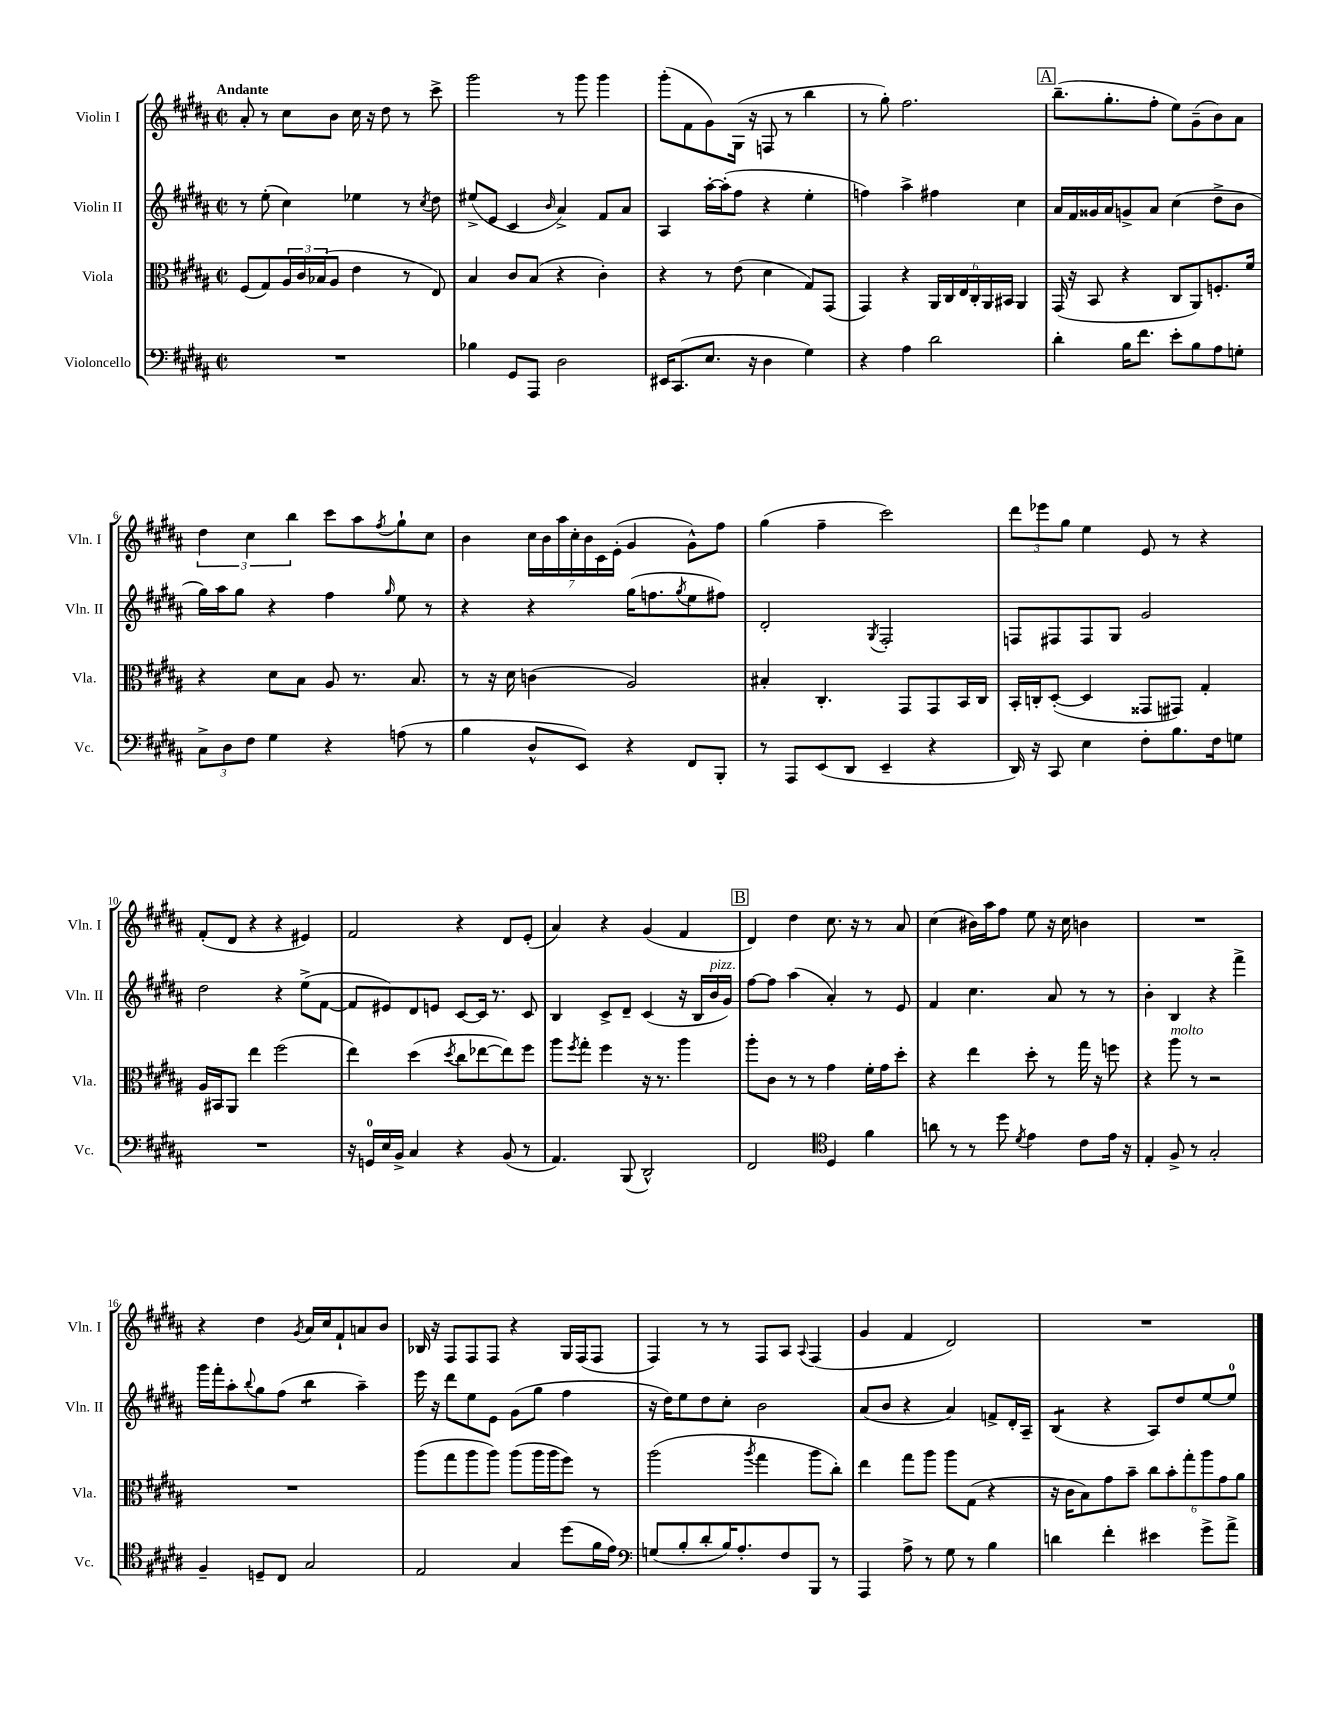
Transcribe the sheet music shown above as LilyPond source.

<<
\new StaffGroup <<
\new Staff = "s0" \with { instrumentName = "Violin I" shortInstrumentName = "Vln. I" } {
    \clef treble \key b \major \defaultTimeSignature \time 2/2 \tempo "Andante"
    ais'8-. r8 cis''8 b'8 cis''16 r16 dis''8 r8 cis'''8-> |
    gis'''2 r8 gis'''8 gis'''4 |
    gis'''8-.( fis'8 gis'8) gis16( r16 f8 r8 b''4 |
    r8 gis''8-.) fis''2. |
    \mark \markup { \box "A" } b''8.--( gis''8.-. fis''8-. e''8) gis'8--( b'8) ais'8 |
    \tuplet 3/2 { dis''4 cis''4 b''4 } cis'''8 ais''8 \acciaccatura { fis''8 } gis''8-! cis''8 |
    b'4 \tuplet 7/4 { cis''16 b'16 ais''16 cis''16-. b'16 cis'16 e'16-.( } gis'4 gis'8-^) fis''8 |
    gis''4( fis''4-- cis'''2) |
    \tuplet 3/2 { dis'''8 ees'''8 gis''8 } e''4 e'8 r8 r4 |
    fis'8-.( dis'8 r4 r4 eis'4) |
    fis'2 r4 dis'8 e'8-.( |
    ais'4) r4 gis'4( fis'4 |
    \mark \markup { \box "B" } dis'4) dis''4 cis''8. r16 r8 ais'8 |
    cis''4( bis'16) ais''16 fis''8 e''8 r16 cis''16 b'4 |
    R1 |
    r4 dis''4 \acciaccatura { gis'8 } ais'16 cis''16 fis'8-! a'8 b'8 |
    bes16 r16 fis8 fis8 fis8 r4 gis16 fis16( fis8 |
    fis4) r8 r8 fis8 ais8 \appoggiatura { ais8 } fis4( |
    gis'4 fis'4 dis'2) |
    R1 \bar "|." |
}
\new Staff = "s1" \with { instrumentName = "Violin II" shortInstrumentName = "Vln. II" } {
    \clef treble \key b \major \defaultTimeSignature \time 2/2
    r8 e''8-.( cis''4) ees''4 r8 \acciaccatura { cis''8 } dis''8 |
    eis''8->( e'8 cis'4 \grace { b'16 } ais'4->) fis'8 ais'8 |
    ais4 ais''16~-. ais''16-.( fis''8 r4 e''4-. |
    f''4) ais''4-> fis''4 cis''4 |
    \mark \markup { \box "A" } ais'16 fis'16 gisis'16 ais'16 g'8-> ais'8 cis''4( dis''8-> b'8 |
    gis''16) ais''16 gis''8 r4 fis''4 \grace { gis''16 } e''8 r8 |
    r4 r4 gis''16( f''8. \acciaccatura { gis''8 } e''8 fis''8) |
    dis'2-. \acciaccatura { gis8 } fis2-. |
    f8 fis8 fis8 gis8 gis'2 |
    dis''2 r4 e''8->( fis'8~ |
    fis'8 eis'8) dis'8 e'8 cis'8~ cis'16 r8. cis'8 |
    b4 cis'8-> dis'8-- cis'4( r16 b16 b'16^\markup { \italic "pizz." } gis'16) |
    \mark \markup { \box "B" } fis''8~ fis''8 ais''4( ais'4-.) r8 e'8 |
    fis'4 cis''4. ais'8 r8 r8 |
    b'4-. b4 r4 fis'''4-> |
    gis'''16 fis'''16-. ais''8-. \appoggiatura { b''8 } gis''8 fis''8( b''4:8 ais''4--) |
    e'''16 r16 dis'''8 e''8 e'8 gis'8( gis''8 fis''4 |
    r16 dis''16) e''8 dis''8 cis''8-. b'2 |
    ais'8( b'8 r4 ais'4) f'8-> dis'16-. ais16-- |
    b4:8( r4 ais8) dis''8 e''8~ e''8-0 \bar "|." |
}
\new Staff = "s2" \with { instrumentName = "Viola" shortInstrumentName = "Vla." } {
    \clef alto \key b \major \defaultTimeSignature \time 2/2
    fis8( gis8) \tuplet 3/2 { ais16 cis'16 bes16( } ais8 e'4 r8 e8) |
    b4 cis'8 b8( r4 cis'4-.) |
    r4 r8 e'8( dis'4 gis8) gis,8( |
    gis,4) r4 \tuplet 6/4 { ais,16 cis16 e16 cis16-. ais,16 bis,16 } ais,4 |
    \mark \markup { \box "A" } gis,16( r16 b,8 r4 cis8 ais,8) f8.-. fis'16 |
    r4 dis'8 b8 ais8 r8. b8. |
    r8 r16 dis'16 c'4( ais2) |
    bis4-. cis4.-. gis,8 gis,8 b,16 cis16 |
    b,16-. c16-. dis8~-.( dis4 gisis,8 gis,8) gis4-. |
    ais16 bis,16 ais,8 e''4 fis''2( |
    e''4) dis''4( \acciaccatura { dis''8 } cis''8 ees''8~ ees''8) fis''8 |
    ais''8 \acciaccatura { fis''8 } gis''8-. fis''4 r16 r8. ais''4 |
    \mark \markup { \box "B" } ais''8-. cis'8 r8 r8 gis'4 fis'16-. gis'16 dis''8-. |
    r4 e''4 dis''8-. r8 gis''16 r16 f''8 |
    r4 ais''8^\markup { \italic "molto" } r8 r2 |
    R1 |
    ais''8( gis''8 ais''8 ais''8) ais''8( ais''16 ais''16 fis''8) r8 |
    ais''2( \acciaccatura { ais''8 } gis''4 ais''8 cis''8-.) |
    e''4 gis''8 ais''8 ais''8 gis8( r4 |
    r16 cis'16 b8) gis'8 b'8-- \tuplet 6/4 { cis''8 b'8-. gis''8-. ais''8 gis'8 ais'8 } \bar "|." |
}
\new Staff = "s3" \with { instrumentName = "Violoncello" shortInstrumentName = "Vc." } {
    \clef bass \key b \major \defaultTimeSignature \time 2/2
    R1 |
    bes4 gis,8 ais,,8 dis2 |
    eis,16 cis,8.( e8. r16 dis4 gis4) |
    r4 ais4 dis'2 |
    \mark \markup { \box "A" } dis'4-. b16 fis'8. e'8-. b8 ais8 g8-. |
    \tuplet 3/2 { cis8-> dis8 fis8 } gis4 r4 a8( r8 |
    b4 dis8-^ e,8) r4 fis,8 b,,8-. |
    r8 ais,,8 e,8( dis,8 e,4-- r4 |
    dis,16) r16 cis,8 e4 fis8-. b8. fis16 g8 |
    R1 |
    r16 g,16-0 e16 b,16-> cis4 r4 b,8( r8 |
    ais,4.) b,,8( dis,2-^) |
    \mark \markup { \box "B" } fis,2 \clef tenor dis4 fis'4 |
    a'8 r8 r8 dis''8 \acciaccatura { dis'8 } e'4 cis'8 e'16 r16 |
    e4-. fis8-> r8 gis2-. |
    fis4-- d8-- cis8 gis2 |
    e2 gis4 dis''8( fis'16 e'16) |
    \clef bass g8( b8-. dis'8-. b16) ais8.-. fis8 b,,8 r8 |
    ais,,4 ais8-> r8 gis8 r8 b4 |
    d'4 fis'4-. eis'4 gis'8-> ais'8-> \bar "|." |
}
>>
>>
